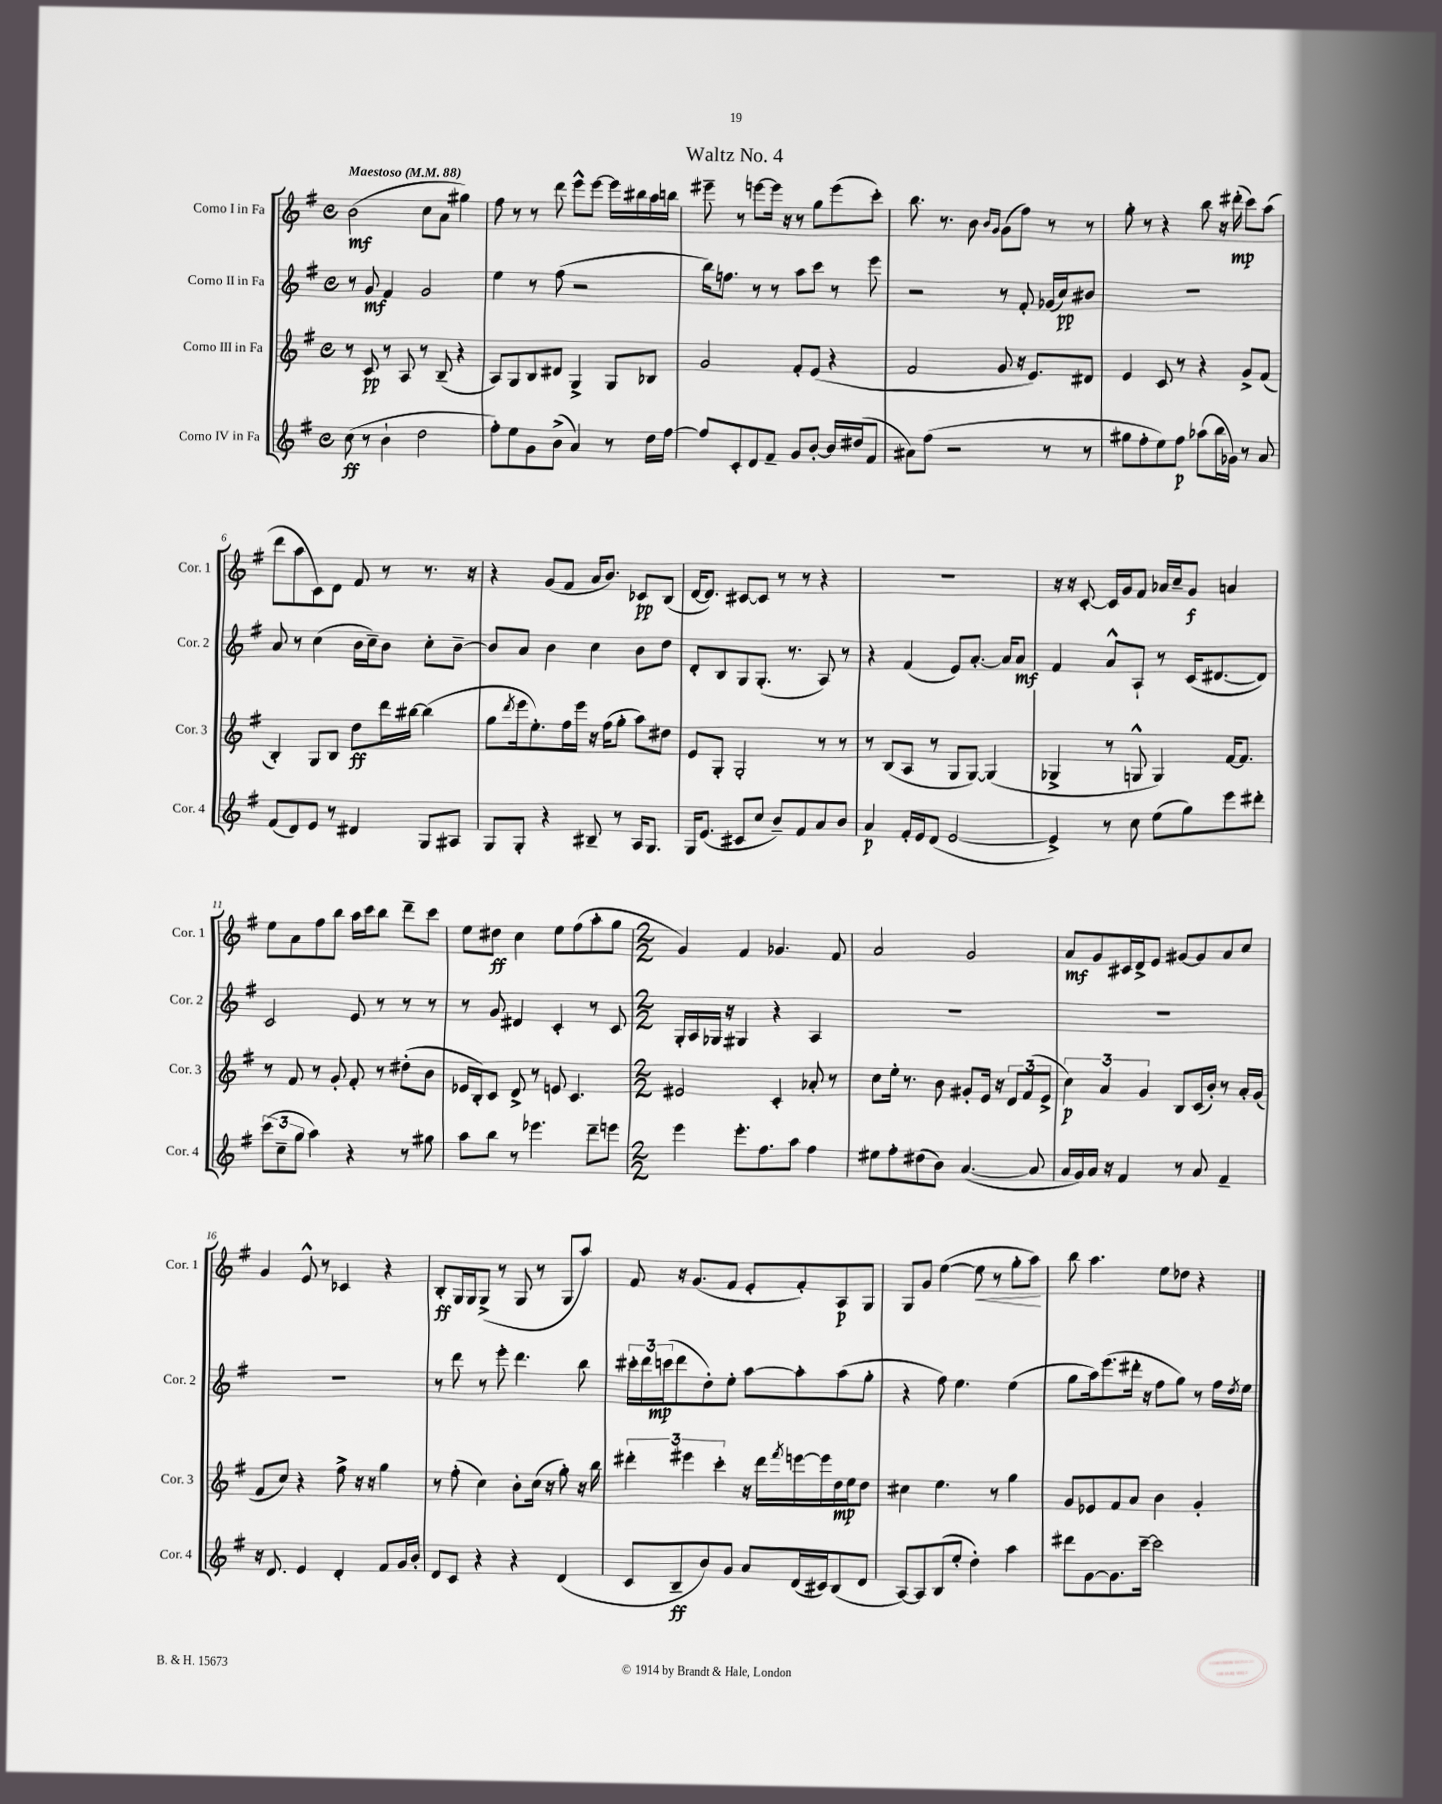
\header { title = "Waltz No. 4" }
<<
\new StaffGroup <<
\new Staff = "s0" \with { instrumentName = "Corno I in Fa" shortInstrumentName = "Cor. 1" } {
    \clef treble \key g \major \defaultTimeSignature \time 4/4 \tempo "Maestoso" 4 = 88
    b'2\mf( c''8 a'8 gis''4) |
    fis''8 r8 r8 d'''8 e'''8-^ e'''8~ e'''16 bis''16 a''16 b''16 |
    eis'''8-- r8 e'''8~ e'''16 r16 r8 g''8 e'''8( c'''8-.) |
    b''8. r8. b'8 \grace { b'16 g'16 } g'8( fis''8) r8 r8 |
    g''8-. r8 r4 b''8 r16 dis'''16-.\mp( c'''8) a''8( |
    d'''8 a''8 c'8) d'8 fis'8 r8 r8. r16 |
    r4 g'8( fis'8 a'16 b'8.) ces'8\pp b8( |
    d'16~ d'8.) cis'8~ cis'8 r8 r8 r4 |
    R1 |
    r16 r16 c'8~-. c'16 g'16 fis'8 aes'16 c''16-- g'8\f a'4 |
    e''8 a'8 fis''8 b''8 a''16 c'''16 b''8 d'''8-- c'''8 |
    e''8 dis''8\ff c''4 e''8 fis''8( a''8-. g''8 |
    \numericTimeSignature \time 2/2 g'4) fis'4 ges'4. fis'8 |
    a'2 g'2 |
    a'8\mf g'8 cis'16 d'16-> e'8 gis'8~ gis'8 a'8 c''8 |
    g'4 e'8-^ r8 ces'4 r4 |
    b8-.\ff g16 g16 g8->( r8 g8 r8 g8 a''8) |
    fis'8 r16 g'8.( fis'8 e'8-. fis'8-.) a8\p g8 |
    g8 g'8 e''4~( e''8\< r8 g''8-. a''8\!) |
    b''8 a''4. e''8 des''8 r4 \bar "|." |
}
\new Staff = "s1" \with { instrumentName = "Corno II in Fa" shortInstrumentName = "Cor. 2" } {
    \clef treble \key g \major \defaultTimeSignature \time 4/4
    r8 g'8\mf fis'4 g'2 |
    e''4 r8 fis''8( r2 |
    b''16) f''8. r8 r8 a''8 c'''8 r8 e'''8 |
    r2 r8 fis'8-. ges'16( c''16\pp) bis'8 |
    R1 |
    a'8 r8 c''4( b'16 c''16--) b'8 c''8-. b'8~-- |
    b'8 a'8 b'4 c''4 b'8 d''8 |
    d'8-. b8 g8 g8.-.( r8. a8) r8 |
    r4 fis'4( e'8) a'8.~-. a'16 a'8\mf |
    fis'4 a'8-^ a8-! r8 c'16( dis'8.~ dis'8) |
    c'2 e'8 r8 r8 r8 |
    r8 g'8 dis'4 c'4-. r8 c'8 |
    \numericTimeSignature \time 2/2 g16-. a16 ges16 r16 gis4 r4 a4 |
    R1 |
    R1 |
    R1 |
    r8 d'''8 r8 e'''8-. d'''4. b''8 |
    \tuplet 3/2 { cis'''16-. d'''16 c'''16\mp( } d'''8 d''8-.) e''8-. a''8~ a''8-. a''8( g''8-. |
    r4 fis''8) e''4. e''4( |
    g''8 a''16) e'''8.( dis'''16-. r16 fis''8 g''8) r8 fis''16 \acciaccatura { d''8 } e''16 \bar "|." |
}
\new Staff = "s2" \with { instrumentName = "Corno III in Fa" shortInstrumentName = "Cor. 3" } {
    \clef treble \key g \major \defaultTimeSignature \time 4/4
    r8 c'8\pp r8 a8 r8 b8--( r4 |
    a8) g8 b8 dis'8 g4-> g8 bes8 |
    g'2 fis'8-. e'8( r4 |
    fis'2 g'8 r16 e'8.) dis'8 |
    e'4 c'8 r8 r4 g'8-> fis'8( |
    b4-.) g8 b8 d''8\ff d'''16 bis''16~ bis''4( |
    g''8 \acciaccatura { d'''8 } e'''16 e''8.-.) fis''16 e'''16 r16 fis''16( g''8-. a''8) dis''8 |
    e'8 g8-. g2-. r8 r8 |
    r8 b8( a8 r8 g8 g8~) g4( |
    ges4-> r8 g8-^ g4) fis'16~ fis'8. |
    r8 fis'8 r8 g'8-. fis'8-. r8 dis''8-.( b'8 |
    ees'16 b16-.) c'8 d'8-> r8 e'8 c'4. |
    \numericTimeSignature \time 2/2 eis'2 c'4-. aes'8-. r8 |
    c''8 e''16-. r8. b'8 gis'8-. e'16 r16 \tuplet 3/2 { d'8 fis'8( e'8-> } |
    \tuplet 3/2 { c''4\p) a'4 g'4 } b8 c'16( b'16-.) r8 a'16-. g'16( |
    fis'8 c''8) r4 fis''8-> r16 r16 g''4 |
    r8 fis''8-.( c''4) b'8-. c''16( r16 g''8-.) r16 b''16 |
    \tuplet 3/2 { dis'''4-. eis'''4 c'''4-. } r16 dis'''16 \acciaccatura { fis'''8 } e'''16~ e'''16 d''16\mp e''16 d''8 |
    cis''4 e''4. r8 g''4 |
    g'8 ees'8 fis'8 a'8 b'4 g'4-. \bar "|." |
}
\new Staff = "s3" \with { instrumentName = "Corno IV in Fa" shortInstrumentName = "Cor. 4" } {
    \clef treble \key g \major \defaultTimeSignature \time 4/4
    c''8\ff( r8 b'4-! d''2 |
    fis''8-.) e''8 g'8 b'8->( a'4) r8 d''16 fis''16~ |
    fis''8 c'8-. d'8 fis'8-- g'8 b'8~-. b'16 dis''16( fis'8 |
    ais'8) fis''8( r2 r8 r8 |
    gis''8 fis''8-. e''8) fis''8\p aes''8( b''16 ges'16) r8 a'8 |
    fis'8( d'8) e'8 r8 dis'4 g8 ais8 |
    g8 g8-. r4 bis8-- r8 a16 g8. |
    g16 e'8.( cis'8 c''8 b'8--) fis'8 a'8 b'8 |
    a'4\p fis'16-. e'16 d'8( e'2~ |
    e'4->) r8 c''8 e''8( g''8) e'''8 dis'''8-. |
    \tuplet 3/2 { c'''8( c''8-- g''8 } a''4) r4 r8 gis''8 |
    a''8 b''8 r8 ees'''4. d'''8-- e'''8 |
    \numericTimeSignature \time 2/2 e'''4 e'''8.-. fis''8. a''8 fis''4 |
    eis''8 fis''8-. dis''8( b'8) a'4.~( a'8 |
    a'16 g'16) a'16 r16 fis'4 r8 a'8 fis'4-- |
    r16 d'8. e'4 d'4-. fis'8 g'16 b'16-. |
    d'8 c'8 r4 r4 d'4( |
    c'8 b8--\ff b'8) g'8 a'8 d'16( cis'16) b8( d'8 |
    a8~) a8 b8( e''8-. d''4-.) a''4 |
    dis'''8 g'8~ g'8. c'''16~-- c'''2 \bar "|." |
}
>>
>>
